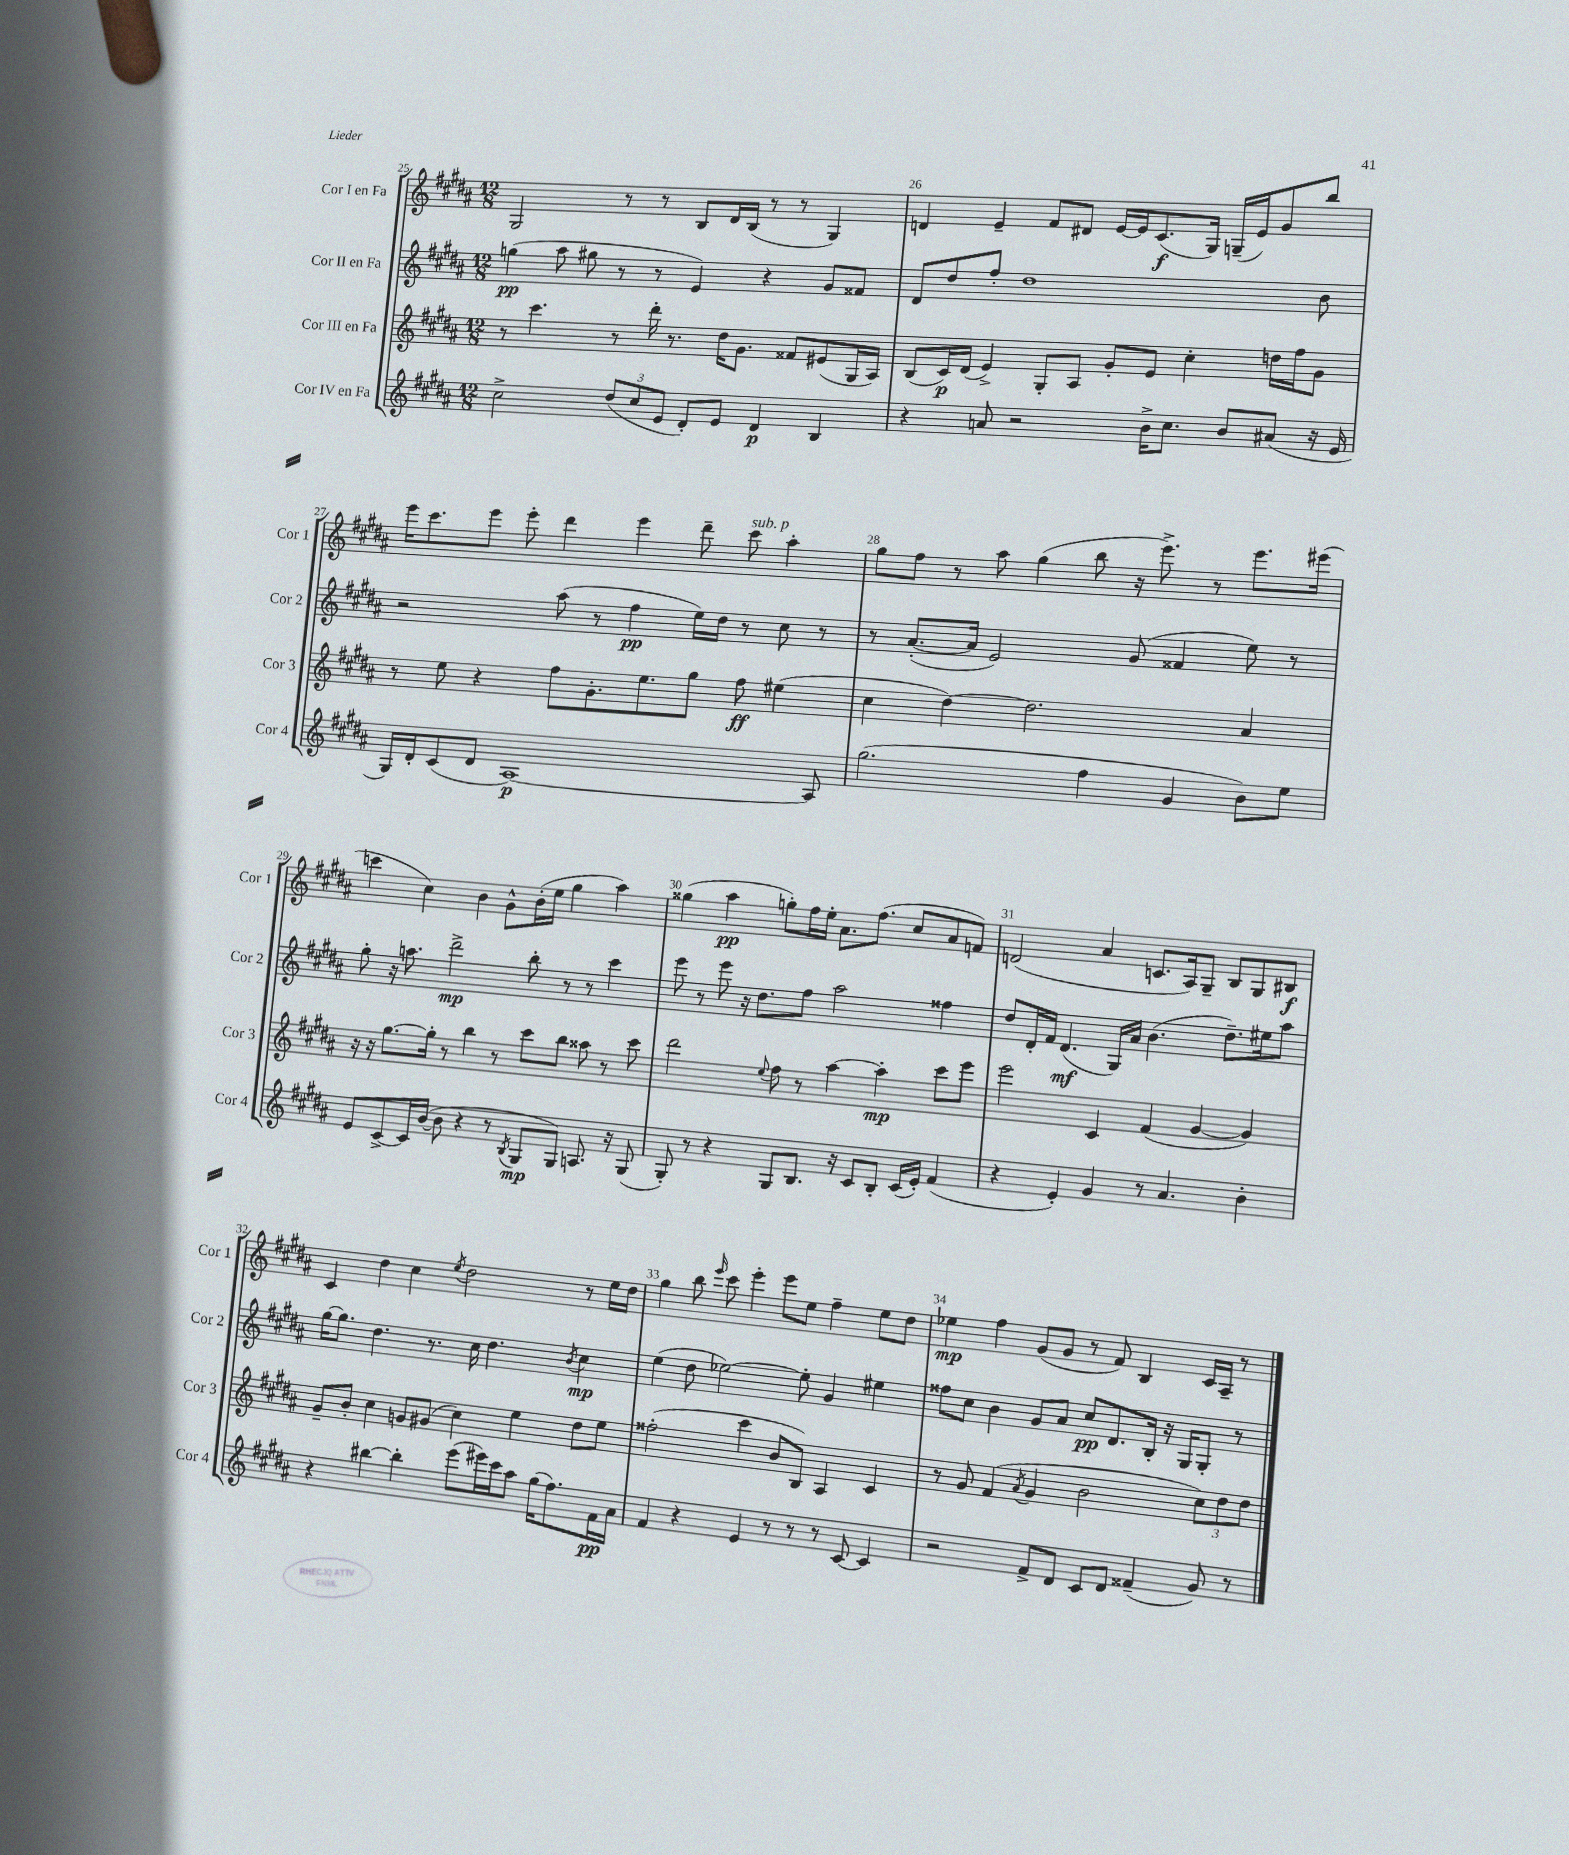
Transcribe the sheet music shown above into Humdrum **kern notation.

**kern	**dynam	**kern	**dynam	**kern	**dynam	**kern	**dynam
*part4	*part4	*part3	*part3	*part2	*part2	*part1	*part1
*staff4	*staff4	*staff3	*staff3	*staff2	*staff2	*staff1	*staff1
*I"Cor IV en Fa	*	*I"Cor III en Fa	*	*I"Cor II en Fa	*	*I"Cor I en Fa	*
*I'Cor 4	*	*I'Cor 3	*	*I'Cor 2	*	*I'Cor 1	*
*clefG2	*	*clefG2	*	*clefG2	*	*clefG2	*
*k[f#c#g#d#a#]	*	*k[f#c#g#d#a#]	*	*k[f#c#g#d#a#]	*	*k[f#c#g#d#a#]	*
*M12/8	*	*M12/8	*	*M12/8	*	*M12/8	*
=25	=25	=25	=25	=25	=25	=25	=25
2cc#^\	.	8r	.	(4ggn\	pp	2G#/	.
.	.	4.ccc#\	.	.	.	.	.
.	.	.	.	8aa#\	.	.	.
.	.	.	.	8gg#X\	.	.	.
(12dd#/L	.	8r	.	8r	.	8r	.
12cc#/	.	.	.	.	.	.	.
.	.	16ddd#'\	.	8r	.	8r	.
12e/J	.	.	.	.	.	.	.
.	.	8.r	.	.	.	.	.
8d#'/L)	.	.	.	4e/)	.	8B/L	.
8e/J	.	16dd#\KL	.	.	.	16d#/L	.
.	.	8.g#\J	.	.	.	(16B/JJ	.
4d#/	p	.	.	4r	.	8r	.
.	.	8f##X/L	.	.	.	8r	.
4B/	.	(8e#X/	.	8g#/L	.	4G#/)	.
.	.	16G#/L	.	8f##X/J	.	.	.
.	.	16A#/JJ)	.	.	.	.	.
=26	=26	=26	=26	=26	=26	=26	=26
4r	.	(8B/L	.	8d#/L	.	4dn/	.
.	.	16c#/L)	p	8dd#/	.	.	.
.	.	(16d#/JJ	.	.	.	.	.
8an/	.	4e^/)	.	8ff#'/J	.	4e~/	.
2r	.	.	.	1dd#	.	.	.
.	.	8G#'/L	.	.	.	8f#/L	.
.	.	8A#/J	.	.	.	8d#X/J	.
.	.	8g#'/L	.	.	.	[16e/LL	.
.	.	.	.	.	.	16e/J]	.
16b^\KL	.	8e/J	.	.	.	(8.c#/	f
8.cc#\J	.	.	.	.	.	.	.
.	.	4cc#'\	.	.	.	.	.
.	.	.	.	.	.	16G#/Jk)	.
8b/L	.	.	.	.	.	(16Gn~/LL	.
.	.	.	.	.	.	16e/J)	.
(8a#X/J	.	16ddn\LL	.	.	.	8g#/	.
.	.	16ff#\J	.	.	.	.	.
16r	.	8g#\J	.	8b\	.	8bb/J	.
16e/	.	.	.	.	.	.	.
!!LO:LB:g=z
=27	=27	=27	=27	=27	=27	=27	=27
16G#/LL)	.	8r	.	2r	.	16eee\KL	.
16d#'/J	.	.	.	.	.	8.ccc#\	.
(8c#/	.	8ee\	.	.	.	.	.
8d#/J	.	4r	.	.	.	8eee\J	.
[1A#)	p	.	.	.	.	8eee'\	.
.	.	8ff#\L	.	(8aa#\	.	4ddd#\	.
.	.	8.g#'\	.	8r	.	.	.
.	.	.	.	4ff#\	pp	4eee\	.
.	.	8.ee\	.	.	.	.	.
.	.	8gg#\J	.	16ee\LL)	.	8ddd#~\	.
.	.	.	.	16dd#\JJ	.	.	.
!	!	!	!	!	!	!LO:TX:a:i:t=sub. p	!
.	.	8ff#\	ff	8r	.	8ccc#\	.
.	.	(4ee#X\	.	8cc#\	.	4aa#'\	.
8A#/]	.	.	.	8r	.	.	.
=28	=28	=28	=28	=28	=28	=28	=28
(2.gg#\	.	4cc#\	.	8r	.	8gg#\L	.
.	.	.	.	([8.a#'/L	.	8ff#\J	.
.	.	[4dd#\)	.	.	.	8r	.
.	.	.	.	16a#/Jk]	.	.	.
.	.	.	.	2e/)	.	8aa#\	.
.	.	2.dd#\]	.	.	.	(4gg#\	.
4ff#\	.	.	.	.	.	8bb\	.
.	.	.	.	(8g#/	.	16r	.
.	.	.	.	.	.	8.eee^\)	.
4g#/	.	.	.	4f##X/	.	.	.
.	.	.	.	.	.	8r	.
8b\L)	.	4a#/	.	8ee\)	.	8.eee\L	.
8ee\J	.	.	.	8r	.	.	.
.	.	.	.	.	.	(16eee#X\Jk	.
!!LO:LB:g=z
=29	=29	=29	=29	=29	=29	=29	=29
8e/L	.	16r	.	8gg#'\	.	4cccn\	.
.	.	16r	.	.	.	.	.
[8c#^/	.	[8.gg#\L	.	16r	.	.	.
.	.	.	.	8.aan\	.	.	.
16c#/L]	.	.	.	.	.	4cc#\)	.
([16b/JJ	.	16gg#'\Jk]	.	.	.	.	.
8b\]	.	8r	.	2ddd#^\	mp	.	.
4r	.	4bb\	.	.	.	4b\	.
8r	.	8r	.	.	.	8g#^^\L	.
8qB/	.	.	.	.	.	.	.
8G#/L	mp	8ccc#\L	.	8bb'\	.	(16b'\L	.
.	.	.	.	.	.	16ee\JJ	.
8G#/J)	.	8bb\J	.	8r	.	4gg#\	.
8.An/	.	8aa##X\	.	8r	.	.	.
.	.	8r	.	4ccc#\	.	4aa#\)	.
16r	.	.	.	.	.	.	.
(8G#/	.	8ccc#\	.	.	.	.	.
=30	=30	=30	=30	=30	=30	=30	=30
8G#'/)	.	2ddd#\	.	8eee\	.	(4gg##X\	.
8r	.	.	.	8r	.	.	.
4r	.	.	.	8eee\	.	4aa#\	pp
.	.	.	.	16r	.	.	.
.	.	.	.	8.dd#\L	.	.	.
.	.	8qqee/	.	.	.	.	.
8G#/L	.	8ff#\	.	.	.	8ggn'\L)	.
8.B/J	.	8r	.	8ff#\J	.	16ff#\L	.
.	.	.	.	.	.	16ee'\JJ	.
.	.	[4aa#\	.	2aa#\	.	8.a#\L	.
16r	.	.	.	.	.	.	.
8c#/L	.	.	.	.	.	.	.
.	.	.	.	.	.	(8.ff#\J	.
8B'/J	.	4aa#'\]	mp	.	.	.	.
(16c#/LL	.	.	.	.	.	8cc#/L	.
16e'/JJ)	.	.	.	.	.	.	.
(4f#/	.	8ccc#\L	.	4ff##X\	.	8a#/	.
.	.	8eee\J	.	.	.	8fn/J)	.
=31	=31	=31	=31	=31	=31	=31	=31
4r	.	2eee\	.	8dd#/L	.	(2dn/	.
.	.	.	.	16d#'/L	.	.	.
.	.	.	.	16f#/JJ	.	.	.
4e'/)	.	.	.	(4.d#/	mf	.	.
4g#/	.	4c#/	.	.	.	4a#/	.
.	.	.	.	16G#/LL)	.	.	.
.	.	.	.	16a#/JJ	.	.	.
8r	.	(4f#/	.	(4.b\	.	8.cn/L	.
4.a#/	.	.	.	.	.	.	.
.	.	.	.	.	.	16A#/k)	.
.	.	[4g#/	.	.	.	8G#~/J	.
.	.	.	.	8.dd#~\L)	.	8B/L	.
4b'\	.	4g#/])	.	.	.	8G#/	.
.	.	.	.	16ee#X\k	.	.	.
.	.	.	.	8aa#\J	.	8B#X/J	f
!!LO:LB:g=z
=32	=32	=32	=32	=32	=32	=32	=32
4r	.	8g#~/L	.	[16gg#\KL	.	4c#/	.
.	.	.	.	8.gg#\J]	.	.	.
.	.	8b'/J	.	.	.	.	.
[4bb#X\	.	4cc#\	.	4.dd#\	.	4dd#\	.
4bb#'\]	.	8gn/L	.	.	.	4cc#\	.
.	.	(8g#X/J	.	8.r	.	.	.
.	.	.	.	.	.	8qee/	.
(8eee\L	.	4cc#\)	.	.	.	2dd#\	.
.	.	.	.	16cc#\	.	.	.
16eee#X\L)	.	.	.	4.dd#\	.	.	.
16ccc#\J	.	.	.	.	.	.	.
8aa#\J	.	4ee\	.	.	.	.	.
(16gg#\KL	.	.	.	.	.	.	.
8.ff#\)	.	.	.	.	.	.	.
.	.	.	.	8qb/	.	.	.
.	.	8dd#\L	.	4cc#\	mp	8r	.
16f#\L	pp	8ee\J	.	.	.	16ee\LL	.
16a#\JJ	.	.	.	.	.	16dd#\JJ	.
=33	=33	=33	=33	=33	=33	=33	=33
4f#/	.	(2ff##X'\	.	(4ee\	.	4gg#\	.
4r	.	.	.	8dd#\	.	8bb\	.
.	.	.	.	.	.	16qqeee/	.
.	.	.	.	[2ee-X\)	.	8ccc#\	.
4e/	.	4ccc#\	.	.	.	4eee'\	.
8r	.	8b/L	.	.	.	8eee\L	.
8r	.	8B/J)	.	8ee-'\]	.	8ee\J	.
8r	.	4A#/	.	4g#/	.	4ff#~\	.
[8c#/	.	.	.	.	.	.	.
4c#/]	.	4c#/	.	4ee#X\	.	8ee\L	.
.	.	.	.	.	.	8dd#\J	.
=34	=34	=34	=34	=34	=34	=34	=34
2r	.	8r	.	8ff##X\L	.	4ee-X\	mp
.	.	8g#/	.	8cc#\J	.	.	.
.	.	(4f#/	.	4b\	.	4ff#\	.
.	.	8qa#/	.	.	.	.	.
8f#^/L	.	4g#/	.	8g#/L	.	(8g#/L	.
8d#/J	.	.	.	8a#/J	.	8g#/J	.
8c#/L	.	2b\	.	8cc#/L	pp	8r	.
8d#/J	.	.	.	8.d#/	.	8f#/)	.
(4f##X~/	.	.	.	.	.	4B/	.
.	.	.	.	16B'/Jk	.	.	.
.	.	.	.	16r	.	.	.
.	.	.	.	16G#/KL	.	.	.
8g#/)	.	12cc#\L)	.	8G#'/J	.	16c#/LL	.
.	.	.	.	.	.	16A#~/JJ	.
.	.	12dd#\	.	.	.	.	.
8r	.	.	.	8r	.	8r	.
.	.	12dd#\J	.	.	.	.	.
==	==	==	==	==	==	==	==
*-	*-	*-	*-	*-	*-	*-	*-
